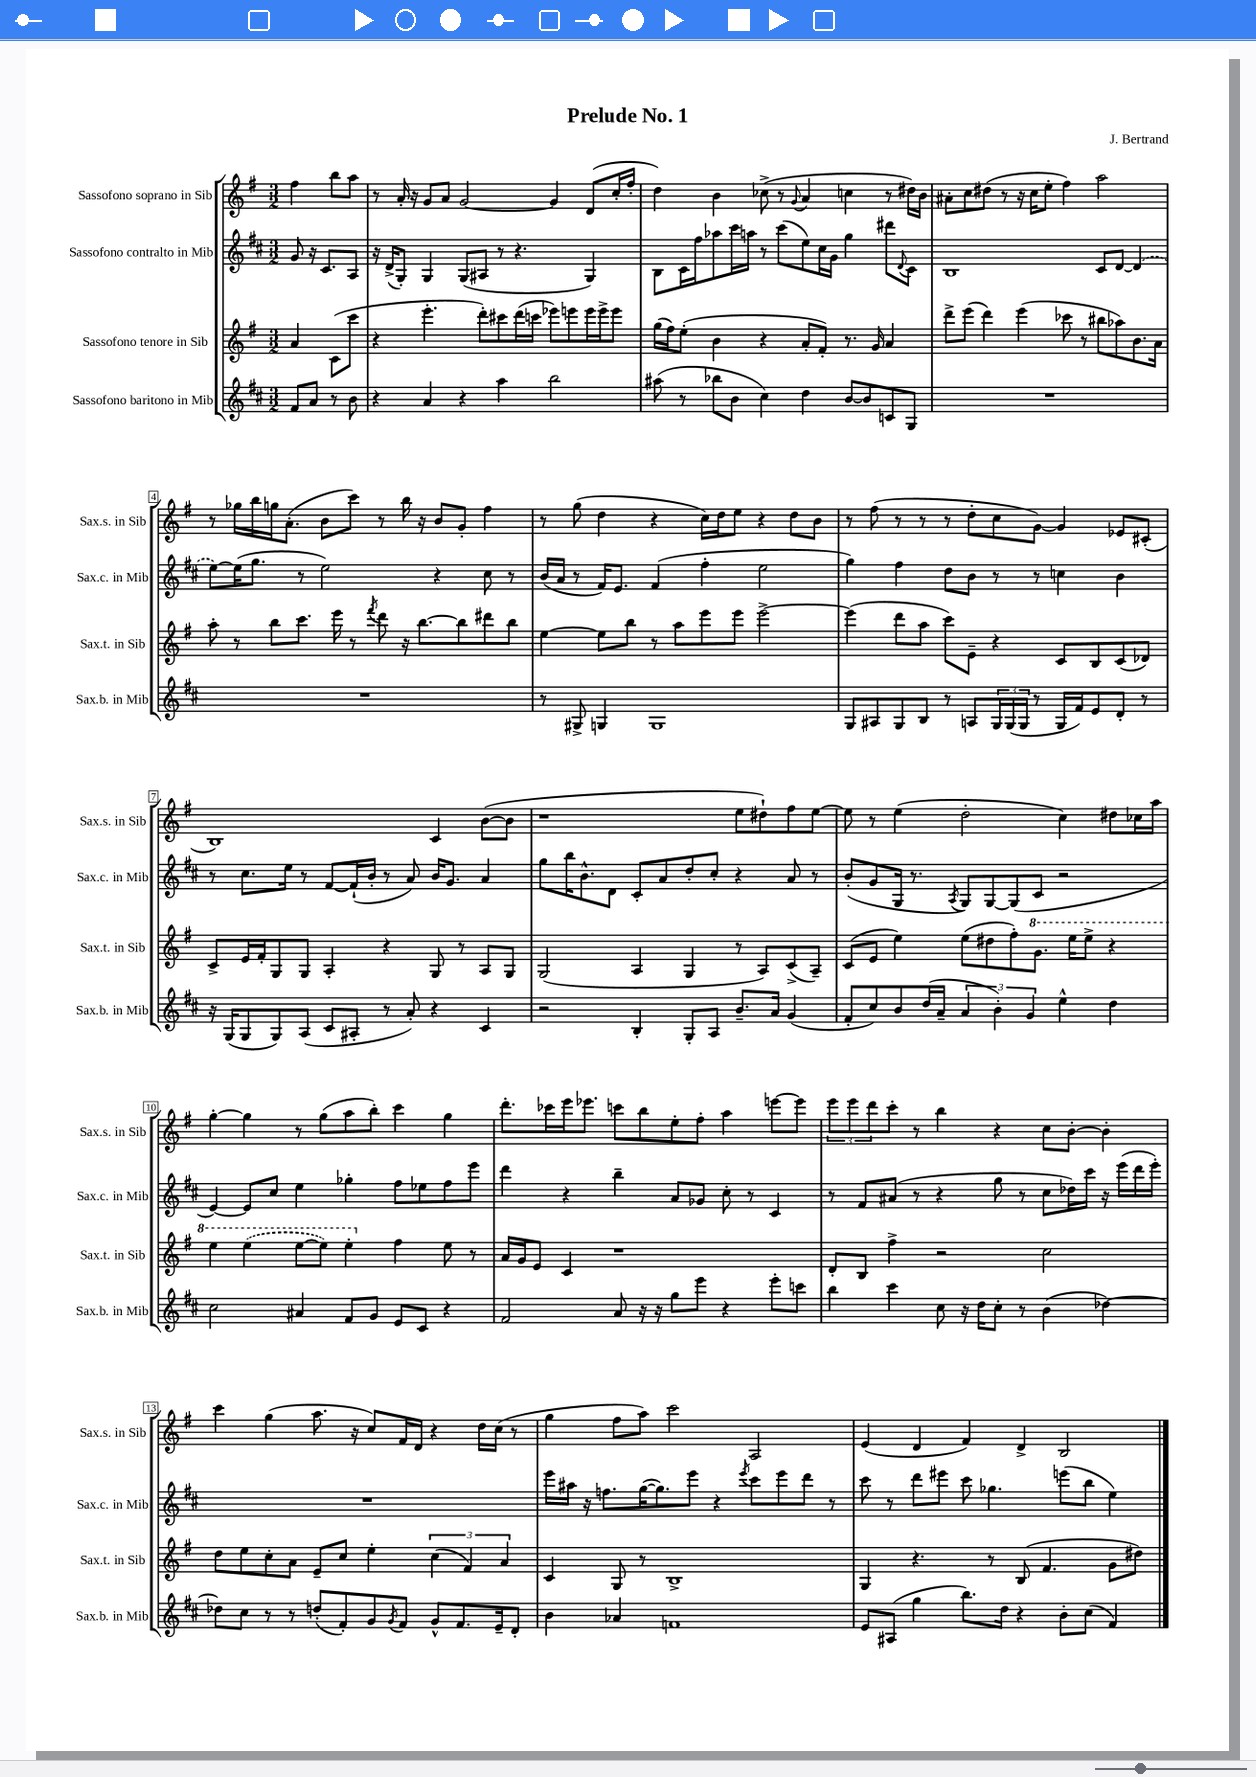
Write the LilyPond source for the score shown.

\header { title = "Prelude No. 1" composer = "J. Bertrand" }
<<
\new StaffGroup <<
\new Staff = "s0" \with { instrumentName = "Sassofono soprano in Sib" shortInstrumentName = "Sax.s. in Sib" } {
    \clef treble \key g \major \numericTimeSignature \time 3/2 \partial 2
    fis''4 b''8 a''8 |
    r8 a'16-. r16 g'8 a'8 g'2~ g'4 d'8( c''16-. fis''16-. |
    d''4) b'4 ces''8->( r8 \appoggiatura { g'8 } a'4 c''4 r8 dis''16) b'16 |
    ais'8-. c''8 dis''8( r8 r16 c''16 e''8-. fis''4) a''2 |
    r8 ges''16 b''16 g''16 a'8.-.( b'8 c'''8) r8 b''16 r16 b'8 g'8-. fis''4 |
    r8 g''8( d''4 r4 c''16) d''16 e''8 r4 d''8 b'8 |
    r8 fis''8( r8 r8 r8 d''8-. c''8 g'8~) g'4 ees'8 cis'8-.( |
    b1) c'4 b'8~( b'8 |
    r1 e''8 dis''8-!) fis''8 e''8~ |
    e''8 r8 e''4( d''2-. c''4) dis''8 ces''16 a''16 |
    g''4~-. g''4 r8 g''8( a''8 b''8-.) c'''4 g''4 |
    d'''8.-. ces'''16 e'''16 ees'''8. c'''8 b''8 e''8-. fis''8-. a''4 e'''8~ e'''8 |
    \tuplet 3/2 { e'''8 e'''8 d'''8 } c'''8-. r8 b''4 r4 c''8 b'8~-. b'4-. |
    c'''4 g''4( a''8. r16 c''8) fis'16 d'16 r4 d''16 c''16( r8 |
    g''4 fis''8 a''8) c'''2 a2 |
    e'4( d'4 fis'4) d'4-> b2 \bar "|." |
}
\new Staff = "s1" \with { instrumentName = "Sassofono contralto in Mib" shortInstrumentName = "Sax.c. in Mib" } {
    \clef treble \key d \major \numericTimeSignature \time 3/2 \partial 2
    g'8 r16 cis'8. a8 |
    r16 d'16->( g8-.) g4 g8( ais8 r8 r4. g4) |
    b8 cis'16 fis''16 aes''8 cis'''16 a''16 r8 cis'''8( e''8) cis''16 g'16 g''4 dis'''8 \appoggiatura { d'8 } cis'8 |
    b1 cis'8 d'8~ \once \slurDashed d'4( |
    e''8~) e''16( g''8. r8 e''2) r4 cis''8 r8 |
    b'16( a'16 r8 fis'16) e'8. fis'4( fis''4-. e''2 |
    g''4) fis''4 d''8 b'8 r8 r8 c''4 b'4 |
    r8 cis''8. e''16 r8 fis'8~ fis'16-!( b'16-. r8 a'8) b'16 g'8. a'4 |
    g''8 b''16 b'8.-^ d'8 cis'8-. a'8 d''8-. cis''8-. r4 a'8 r8 |
    b'8-.( g'8 g16 r8. \acciaccatura { a8 } g8) g8~ g8( cis'8 r2 |
    e'4~) e'8 cis''8 e''4 ges''4-. fis''8 ees''8 fis''8 e'''8 |
    d'''4 r4 b''4-- a'8 ges'8 cis''8-. r8 cis'4 |
    r8 fis'8 ais'8( r8 r4 g''8 r8 cis''8 des''16) cis'''16 r16 e'''16( d'''16 e'''16-.) |
    R1. |
    e'''16 ais''16 r16 f''8. g''16~( g''8.) e'''8 r4 \acciaccatura { e'''8 } cis'''8 e'''8 d'''8 r8 |
    cis'''8 r8 d'''8 eis'''8 cis'''8 ges''4. e'''8( b''8 e''4) \bar "|." |
}
\new Staff = "s2" \with { instrumentName = "Sassofono tenore in Sib" shortInstrumentName = "Sax.t. in Sib" } {
    \clef treble \key g \major \numericTimeSignature \time 3/2 \partial 2
    a'4 c'8( c'''8 |
    r4 e'''4.-. d'''8-.) cis'''8 d'''16( c'''16 ees'''8) e'''8 e'''16 e'''16-> e'''8 |
    g''16( fis''16) e''8-.( b'4 r4 a'8-. fis'8-.) r8. g'16 a'4 |
    d'''8-> e'''8( d'''4) e'''4( ces'''8 r8 bis''8 aes''8) b'8. a'16 |
    a''8-. r8 b''8 c'''8. e'''16 r8 \acciaccatura { fis'''8 } d'''8 r16 b''8.~ b''8 dis'''8 b''8 |
    e''4~ e''8 b''8 r8 a''8 e'''8 e'''8 e'''2~-> |
    e'''4( d'''8 a''8 c'''8) e'8-- r4 c'8 b8 c'8( des'8) |
    c'8-> e'16 fis'16-. g8 g8 a4-. r4 g8 r8 a8 g8 |
    g2( a4 g4 r8 a8) c'8->( a8--) |
    c'8( e'8 e''4) e''8( dis''8 fis''8-.) \ottava #1 g''8. e'''16 e'''8-> r4 |
    e'''4 \once \slurDashed e'''4( e'''8~ e'''8) e'''4-. \ottava #0 fis''4 e''8 r8 |
    a'16 g'16 e'8 c'4 r1 |
    d'8-. b8 fis''4-> r2 c''2 |
    d''8 e''8 c''8-. a'8 e'8-- c''8 e''4-. \tuplet 3/2 { c''4( fis'4) a'4 } |
    c'4 g8 r8 b1-> |
    g4 r4. r8 b8( fis'4. g'8 dis''8) \bar "|." |
}
\new Staff = "s3" \with { instrumentName = "Sassofono baritono in Mib" shortInstrumentName = "Sax.b. in Mib" } {
    \clef treble \key d \major \numericTimeSignature \time 3/2 \partial 2
    fis'8 a'8 r8 b'8 |
    r4 a'4 r4 a''4 b''2 |
    ais''8( r8 bes''8 b'8 cis''4) d''4 b'8~ b'8 c'8 g8 |
    R1. |
    R1. |
    r8 gis8-> g4 g1 |
    g8 ais8 g8 b8 r8 a8 \tuplet 3/2 { g16 g16( g16 } r8 g16 fis'16) e'8 d'8-. r8 |
    r16 g16( g8 g8) a8( cis'8 ais8-. r8 a'8-.) r4 cis'4 |
    r2 b4-. g8-. a8 b'8.-- a'16 g'4( |
    fis'8-. cis''8) b'8 d''16( a'16-- \tuplet 3/2 { a'4 b'4-.) g'4 } e''4-^ d''4 |
    cis''2 ais'4 fis'8 g'8 e'8 cis'8 r4 |
    fis'2 a'8 r16 r16 g''8 e'''8 r4 e'''8-. c'''8 |
    b''4 cis'''4 cis''8 r16 d''16 cis''8-. r8 b'4( des''4~) |
    des''8 cis''8 r8 r8 d''8-.( fis'8-.) g'8 \acciaccatura { g'8 } fis'8 g'8-^ fis'8. e'16-- d'8-. |
    b'4 aes'4 f'1 |
    e'8 ais8( g''4 b''8.) d''16 r4 b'8-. cis''8( fis'4) \bar "|." |
}
>>
>>
\layout { \context { \Score \override BarNumber.stencil = #(make-stencil-boxer 0.1 0.3 ly:text-interface::print) } }
